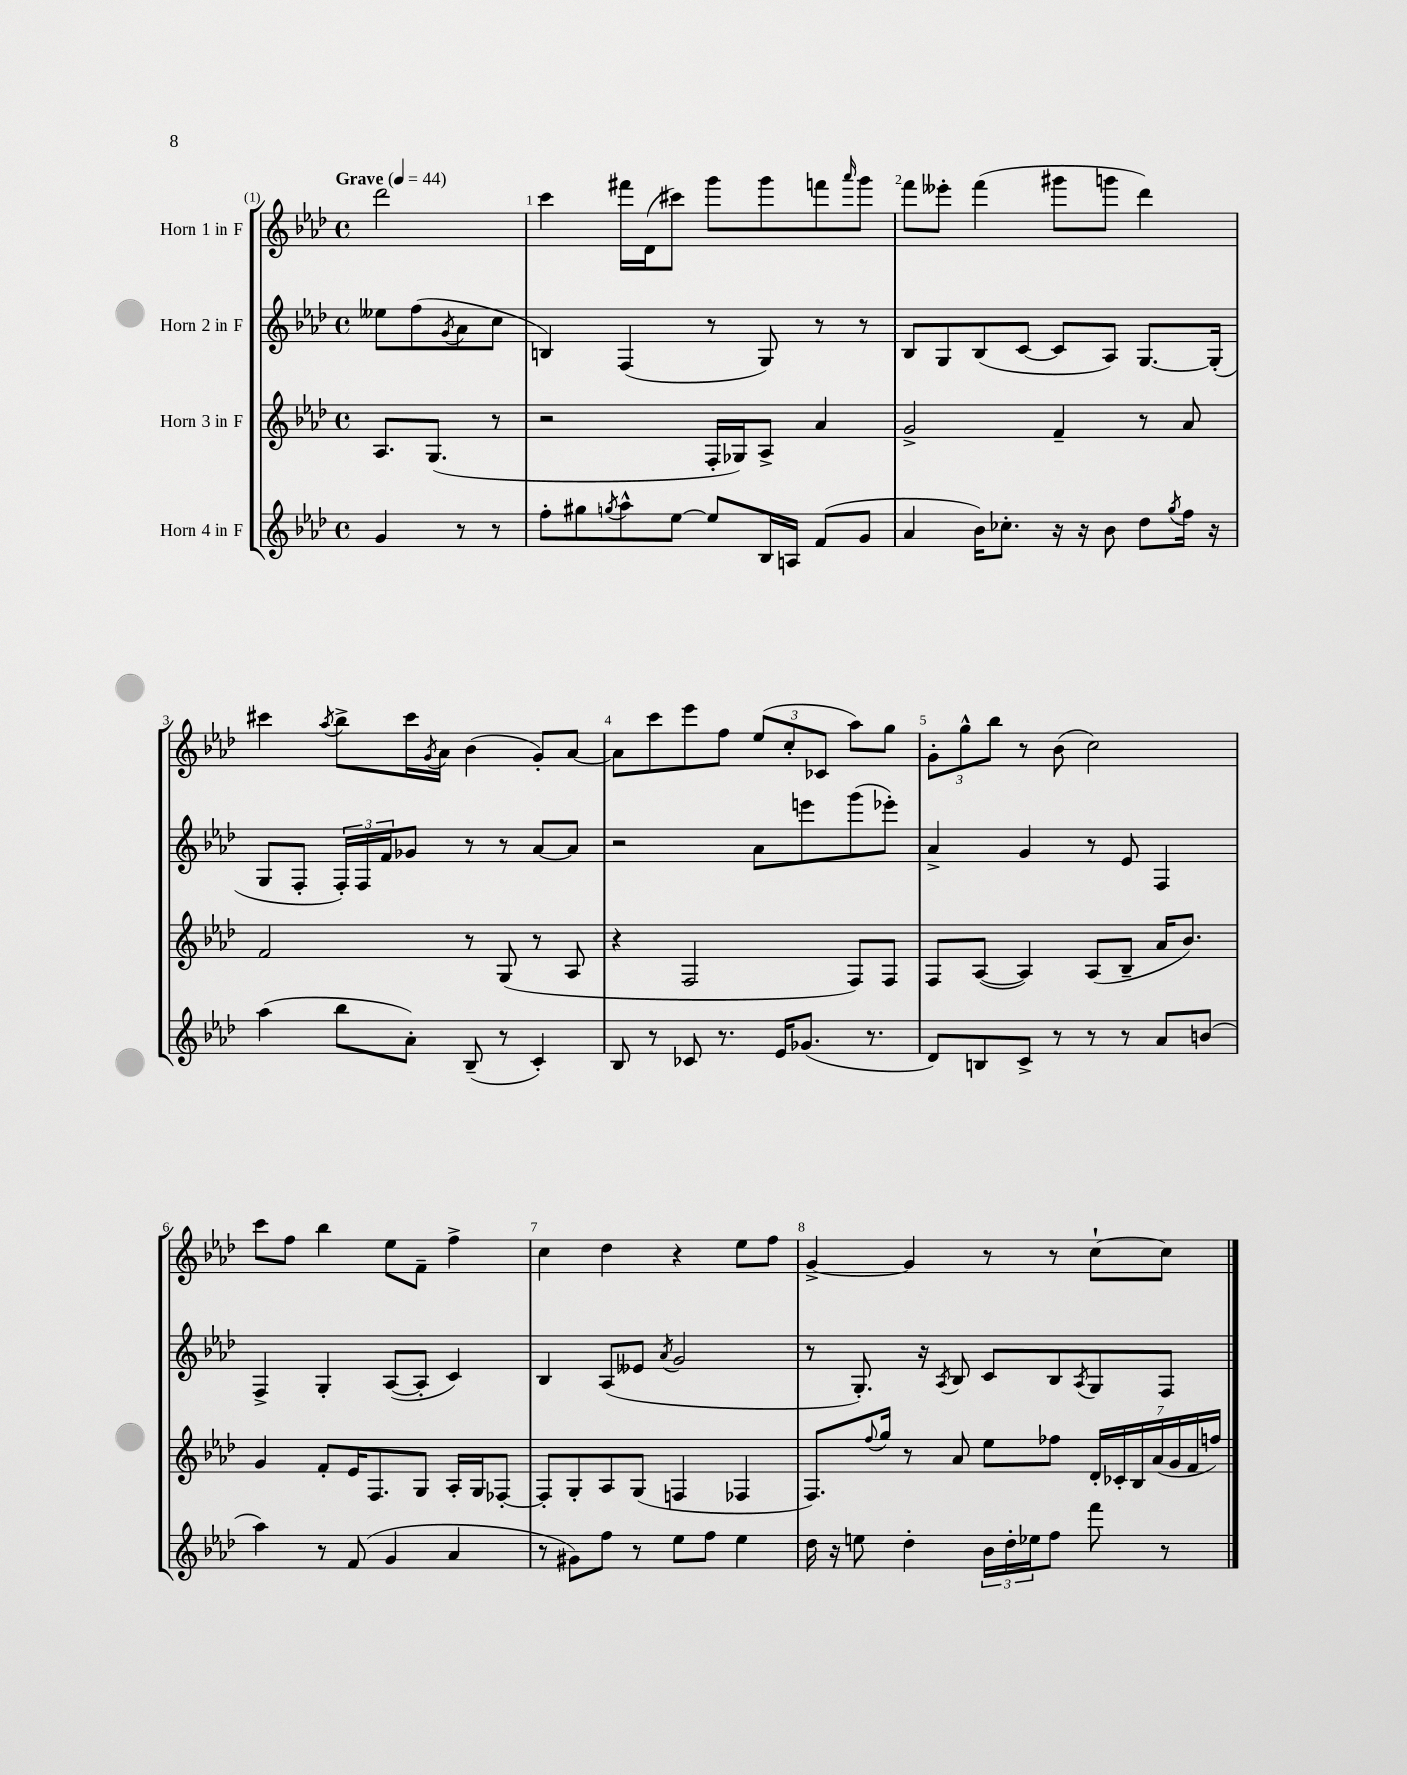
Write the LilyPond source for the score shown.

<<
\new StaffGroup <<
\new Staff = "s0" \with { instrumentName = "Horn 1 in F" } {
    \clef treble \key aes \major \defaultTimeSignature \time 4/4 \partial 2 \tempo "Grave" 4 = 44
    des'''2 |
    c'''4 fis'''16 des'16( cis'''8) g'''8 g'''8 f'''8 \grace { aes'''16 } g'''8 |
    f'''8 eeses'''8-. f'''4( gis'''8 g'''8 des'''4) |
    cis'''4 \acciaccatura { aes''8 } bes''8-> cis'''16 \acciaccatura { g'8 } aes'16 bes'4( g'8-.) aes'8~ |
    aes'8 c'''8 ees'''8 f''8 \tuplet 3/2 { ees''8( c''8-. ces'8 } aes''8) g''8 |
    \tuplet 3/2 { g'8-. g''8-^ bes''8 } r8 bes'8( c''2) |
    c'''8 f''8 bes''4 ees''8 f'8-- f''4-> |
    c''4 des''4 r4 ees''8 f''8 |
    g'4~-> g'4 r8 r8 c''8~-! c''8 \bar "|." |
}
\new Staff = "s1" \with { instrumentName = "Horn 2 in F" } {
    \clef treble \key aes \major \defaultTimeSignature \time 4/4 \partial 2
    eeses''8 f''8( \acciaccatura { g'8 } aes'8 c''8 |
    b4) f4( r8 g8) r8 r8 |
    bes8 g8 bes8( c'8~ c'8 aes8) g8.~ g16-.( |
    g8 f8-. \tuplet 3/2 { f16-.) f16 f'16 } ges'8 r8 r8 aes'8~ aes'8 |
    r2 aes'8 e'''8 g'''8( ees'''8-.) |
    aes'4-> g'4 r8 ees'8 f4 |
    f4-> g4-. aes8~( aes8-. c'4) |
    bes4 aes8( eeses'8 \acciaccatura { aes'8 } g'2 |
    r8 g8.-.) r16 \acciaccatura { aes8 } bes8 c'8 bes8 \acciaccatura { aes8 } g8 f8 \bar "|." |
}
\new Staff = "s2" \with { instrumentName = "Horn 3 in F" } {
    \clef treble \key aes \major \defaultTimeSignature \time 4/4 \partial 2
    aes8. g8.( r8 |
    r2 f16-. ges16) aes8-> aes'4 |
    g'2-> f'4-- r8 aes'8 |
    f'2 r8 g8( r8 aes8 |
    r4 f2 f8) f8 |
    f8 aes8~( aes4) aes8( bes8-- aes'16 bes'8.) |
    g'4 f'8-. ees'16 f8. g8 aes16-. g16 fes8~-. |
    fes8-. g8-. aes8 g8( f4 fes4 |
    f8.) \appoggiatura { f''8 } g''16 r8 aes'8 ees''8 fes''8 \tuplet 7/4 { des'16-. ces'16-. bes16 aes'16( g'16 f'16 f''16) } \bar "|." |
}
\new Staff = "s3" \with { instrumentName = "Horn 4 in F" } {
    \clef treble \key aes \major \defaultTimeSignature \time 4/4 \partial 2
    g'4 r8 r8 |
    f''8-. gis''8 \acciaccatura { g''8 } aes''8-^ ees''8~ ees''8 bes16 a16 f'8( g'8 |
    aes'4 bes'16) ces''8.-. r16 r16 bes'8 des''8 \acciaccatura { g''8 } f''16 r16 |
    aes''4( bes''8 aes'8-.) bes8--( r8 c'4-.) |
    bes8 r8 ces'8 r8. ees'16 ges'8.( r8. |
    des'8) b8 c'8-> r8 r8 r8 aes'8 b'8( |
    aes''4) r8 f'8( g'4 aes'4 |
    r8 gis'8) f''8 r8 ees''8 f''8 ees''4 |
    des''16 r16 e''8 des''4-. \tuplet 3/2 { bes'16 des''16-. ees''16 } f''8 f'''8 r8 \bar "|." |
}
>>
>>
\layout { \context { \Score \override BarNumber.break-visibility = ##(#f #t #t) barNumberVisibility = #all-bar-numbers-visible } }
